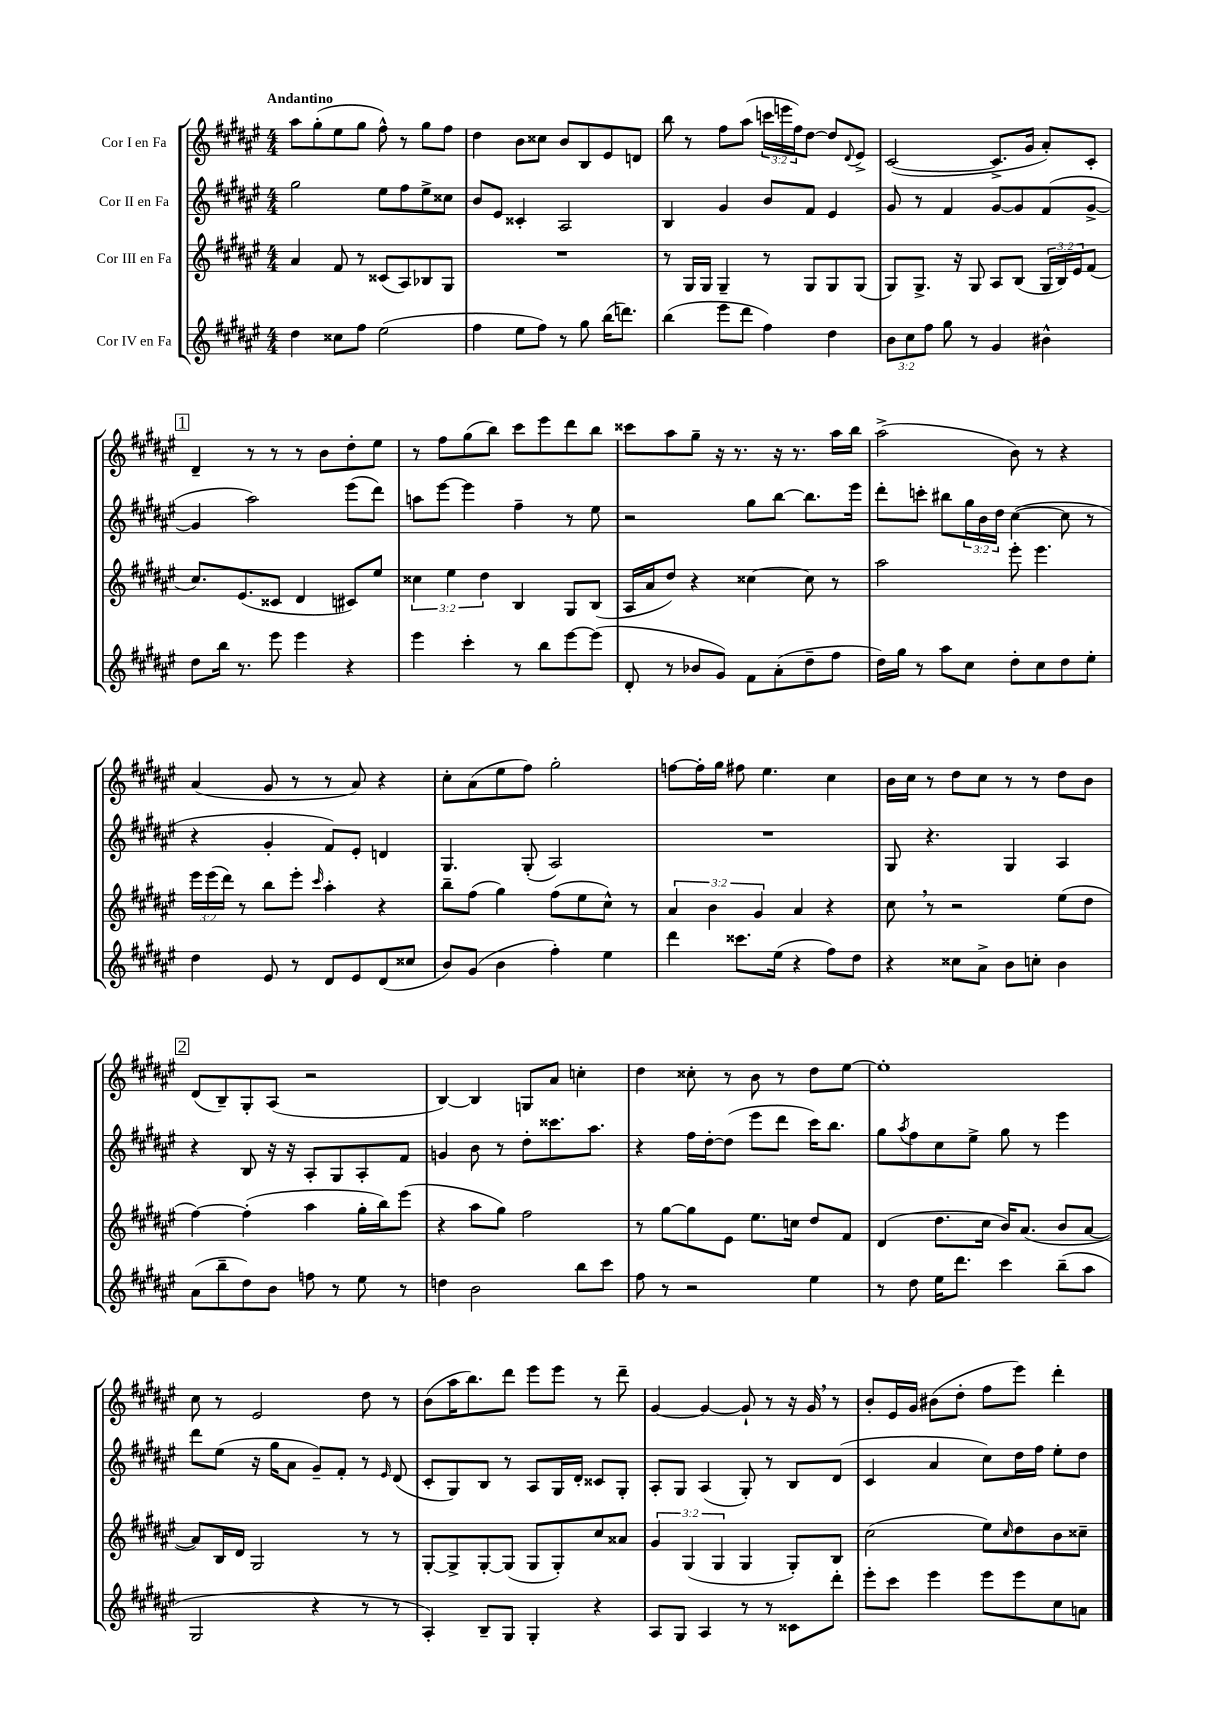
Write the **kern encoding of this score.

**kern	**kern	**kern	**kern
*staff4	*staff3	*staff2	*staff1
*clefG2	*clefG2	*clefG2	*clefG2
*k[f#c#g#d#a#e#]	*k[f#c#g#d#a#e#]	*k[f#c#g#d#a#e#]	*k[f#c#g#d#a#e#]
*M4/4	*M4/4	*M4/4	*M4/4
4dd#	4a#	2gg#	8aa#
.	.	.	(8gg#'
8cc##	8f#	.	8ee#
8ff#	8r	.	8gg#
(2ee#	(8c##	8ee#	8ff#^^)
.	8A#)	8ff#	8r
.	8B-	8ee#^	8gg#
.	8G#	8cc##	8ff#
=	=	=	=
4ff#	1r	8b	4dd#
.	.	8e#	.
8ee#	.	4c##'	8b
8ff#)	.	.	8cc##
8r	.	2A#	8b
8gg#	.	.	8B
(16bb	.	.	8e#
8.ddd)	.	.	.
.	.	.	8d
=	=	=	=
(4bb	8r	4B	8bb
.	16G#	.	8r
.	16G#	.	.
8eee#	4G#~	4g#	8ff#
8ddd#	.	.	(8aa#
4ff#)	8r	8b	24ccc
.	.	.	24eee
.	.	.	24ff#)
.	8G#	8f#	[8dd#
4dd#	8G#	4e#	8dd#]
.	.	.	8qqd#
.	(8G#	.	8e#^
=	=	=	=
12b	8G#)	8g#	([2c#
12cc#	.	.	.
.	8.G#^	8r	.
12ff#	.	.	.
8gg#	.	4f#	.
.	16r	.	.
8r	8G#	.	.
4g#	8A#	[8g#	8.c#^]
.	(8B	8g#]	.
.	.	.	16g#
4b#^^	24G#	(8f#	8a#')
.	24B)	.	.
.	24e#	.	.
.	(8f#	[8g#^	8c#'
=	=	=	=
8dd#	8.cc#)	4g#]	4d#~
16bb	.	.	.
8.r	(8.e#	.	.
.	.	2aa#)	8r
8eee#	8c##	.	8r
4eee#	4d#	.	8r
.	.	.	8b
4r	8c#)	(8eee#	8dd#'
.	8ee#	8ddd#)	8ee#
=	=	=	=
4eee#	6cc##	8aa	8r
.	.	[8eee#	8ff#
.	6ee#	.	.
4ccc#'	.	4eee#]	(8gg#
.	6dd#	.	.
.	.	.	8bb)
8r	4B	4ff#~	8ccc#
8bb	.	.	8eee#
[8eee#	8G#	8r	8ddd#
(8eee#]	(8B	8ee#	8bb
=	=	=	=
8d#'	16A#	2r	8ccc##
.	16a#	.	.
8r	8dd#)	.	8aa#
8b-	4r	.	8gg#~
8g#)	.	.	16r
.	.	.	8.r
8f#	[4cc##	8gg#	.
(8a#'	.	[8bb	16r
.	.	.	8.r
8dd#~	8cc##]	8.bb]	.
8ff#	8r	.	16aa#
.	.	16eee#	16bb
=	=	=	=
16dd#)	2aa#	8ddd#'	(2aa#^
16gg#	.	.	.
8r	.	8ccc'	.
8aa#	.	8bb#	.
8cc#	.	24gg#	.
.	.	24b	.
.	.	24dd#	.
8dd#'	8eee#'	([4cc#	8b)
8cc#	4.eee#	.	8r
8dd#	.	8cc#]	4r
8ee#'	.	8r	.
=	=	=	=
4dd#	24eee#	4r	(4a#
.	(24eee#	.	.
.	24ddd#)	.	.
.	8r	.	.
8e#	8bb	4g#'	8g#
8r	8eee#'	.	8r
.	16qqccc#	.	.
8d#	4aa#'	8f#)	8r
8e#	.	8e#'	8a#)
(8d#	4r	4d	4r
8cc##	.	.	.
=	=	=	=
8b)	8bb~	4.G#	8cc#'
(8g#	(8ff#	.	(8a#
4b	4gg#)	.	8ee#
.	.	(8G#'	8ff#)
4ff#')	(8ff#	2A#)	2gg#'
.	8ee#	.	.
4ee#	8cc#^^)	.	.
.	8r	.	.
=	=	=	=
4ddd#	6a#	1r	[8ff
.	.	.	16ff']
.	6b	.	.
.	.	.	16gg#
8.ccc##	.	.	8ff#
.	6g#	.	.
.	.	.	4.ee#
(16ee#	.	.	.
4r	4a#	.	.
8ff#)	4r	.	4cc#
8dd#	.	.	.
=	=	=	=
4r	8cc#	8G#	16b
.	.	.	16cc#
.	8r	4.r	8r
8cc##	2r	.	8dd#
8a#^	.	.	8cc#
8b	.	4G#	8r
8cc'	.	.	8r
4b	(8ee#	4A#	8dd#
.	8dd#	.	8b
=	=	=	=
(8a#	[4ff#)	4r	(8d#
8bb~	.	.	8B~)
8dd#)	(4ff#']	8B	8G#'
8b	.	16r	(8A#
.	.	16r	.
8ff	4aa#	8A#'	2r
8r	.	8G#	.
8ee#	16gg#'	8A#'	.
.	16bb)	.	.
8r	(8eee#	8f#	.
=	=	=	=
4dd	4r	4g	[4B)
2b	8aa#	8b	4B]
.	8gg#)	8r	.
.	2ff#	8dd#'	8G
.	.	8.ccc##	8a#
8bb	.	.	4cc'
.	.	8.aa#	.
8ccc#	.	.	.
=	=	=	=
8ff#	8r	4r	4dd#
8r	[8gg#	.	.
2r	8gg#]	16ff#	8cc##'
.	.	[16dd#'	.
.	8e#	(8dd#]	8r
.	8.ee#	8eee#	8b
.	.	8ddd#	8r
.	16cc	.	.
4ee#	8dd#	16ccc#)	8dd#
.	.	8.bb	.
.	8f#	.	[8ee#
=	=	=	=
8r	(4d#	8gg#	1ee#']
.	.	8qaa#	.
8dd#	.	8ff#	.
16ee#	8.dd#	8cc#	.
8.ddd#	.	.	.
.	.	8ee#^	.
.	16cc#	.	.
4ccc#	16b)	8gg#	.
.	(8.a#	.	.
.	.	8r	.
(8bb~	8b	4eee#	.
8aa#	[8a#	.	.
=	=	=	=
2G#	8a#])	8ddd#	8cc#
.	16B	(8ee#	8r
.	16d#	.	.
.	2G#	16r	2e#
.	.	16gg#	.
.	.	8a#	.
4r	.	8g#~)	.
.	.	8f#'	.
8r	8r	8r	8dd#
.	.	16qqe#	.
8r	8r	(8d#	8r
=	=	=	=
4A#')	[8G#'	8c#'	(8b
.	8G#^]	8G#)	16aa#
.	.	.	8.bb)
8B~	[8G#'	8B	.
8G#	(8G#]	8r	8ddd#
4G#'	8G#	8A#	8eee#
.	8G#')	16G#	8eee#
.	.	16d#'	.
4r	8cc#	8c##	8r
.	8a##	8G#'	8ddd#~
=	=	=	=
8A#	6g#	8A#'	[4g#
8G#	.	8G#	.
.	(6G#	.	.
4A#	.	(4A#	4g#_
.	6G#	.	.
8r	4G#	8G#')	8g#`]
8r	.	8r	8r
8c##	8G#')	8B	16r
.	.	.	16g#
8ddd#'	8B	(8d#	8r
=	=	=	=
8eee#'	(2cc#	4c#	8b'
8ccc#	.	.	16e#
.	.	.	16g#
4eee#	.	4a#	(8b#
.	.	.	8dd#'
8eee#	8ee#)	8cc#)	8ff#
.	16qqcc#	.	.
8eee#	8dd#	16dd#	8eee#)
.	.	16ff#	.
8cc#	8b	8ee#'	4ddd#'
8a	8cc##~	8dd#	.
==	==	==	==
*-	*-	*-	*-
